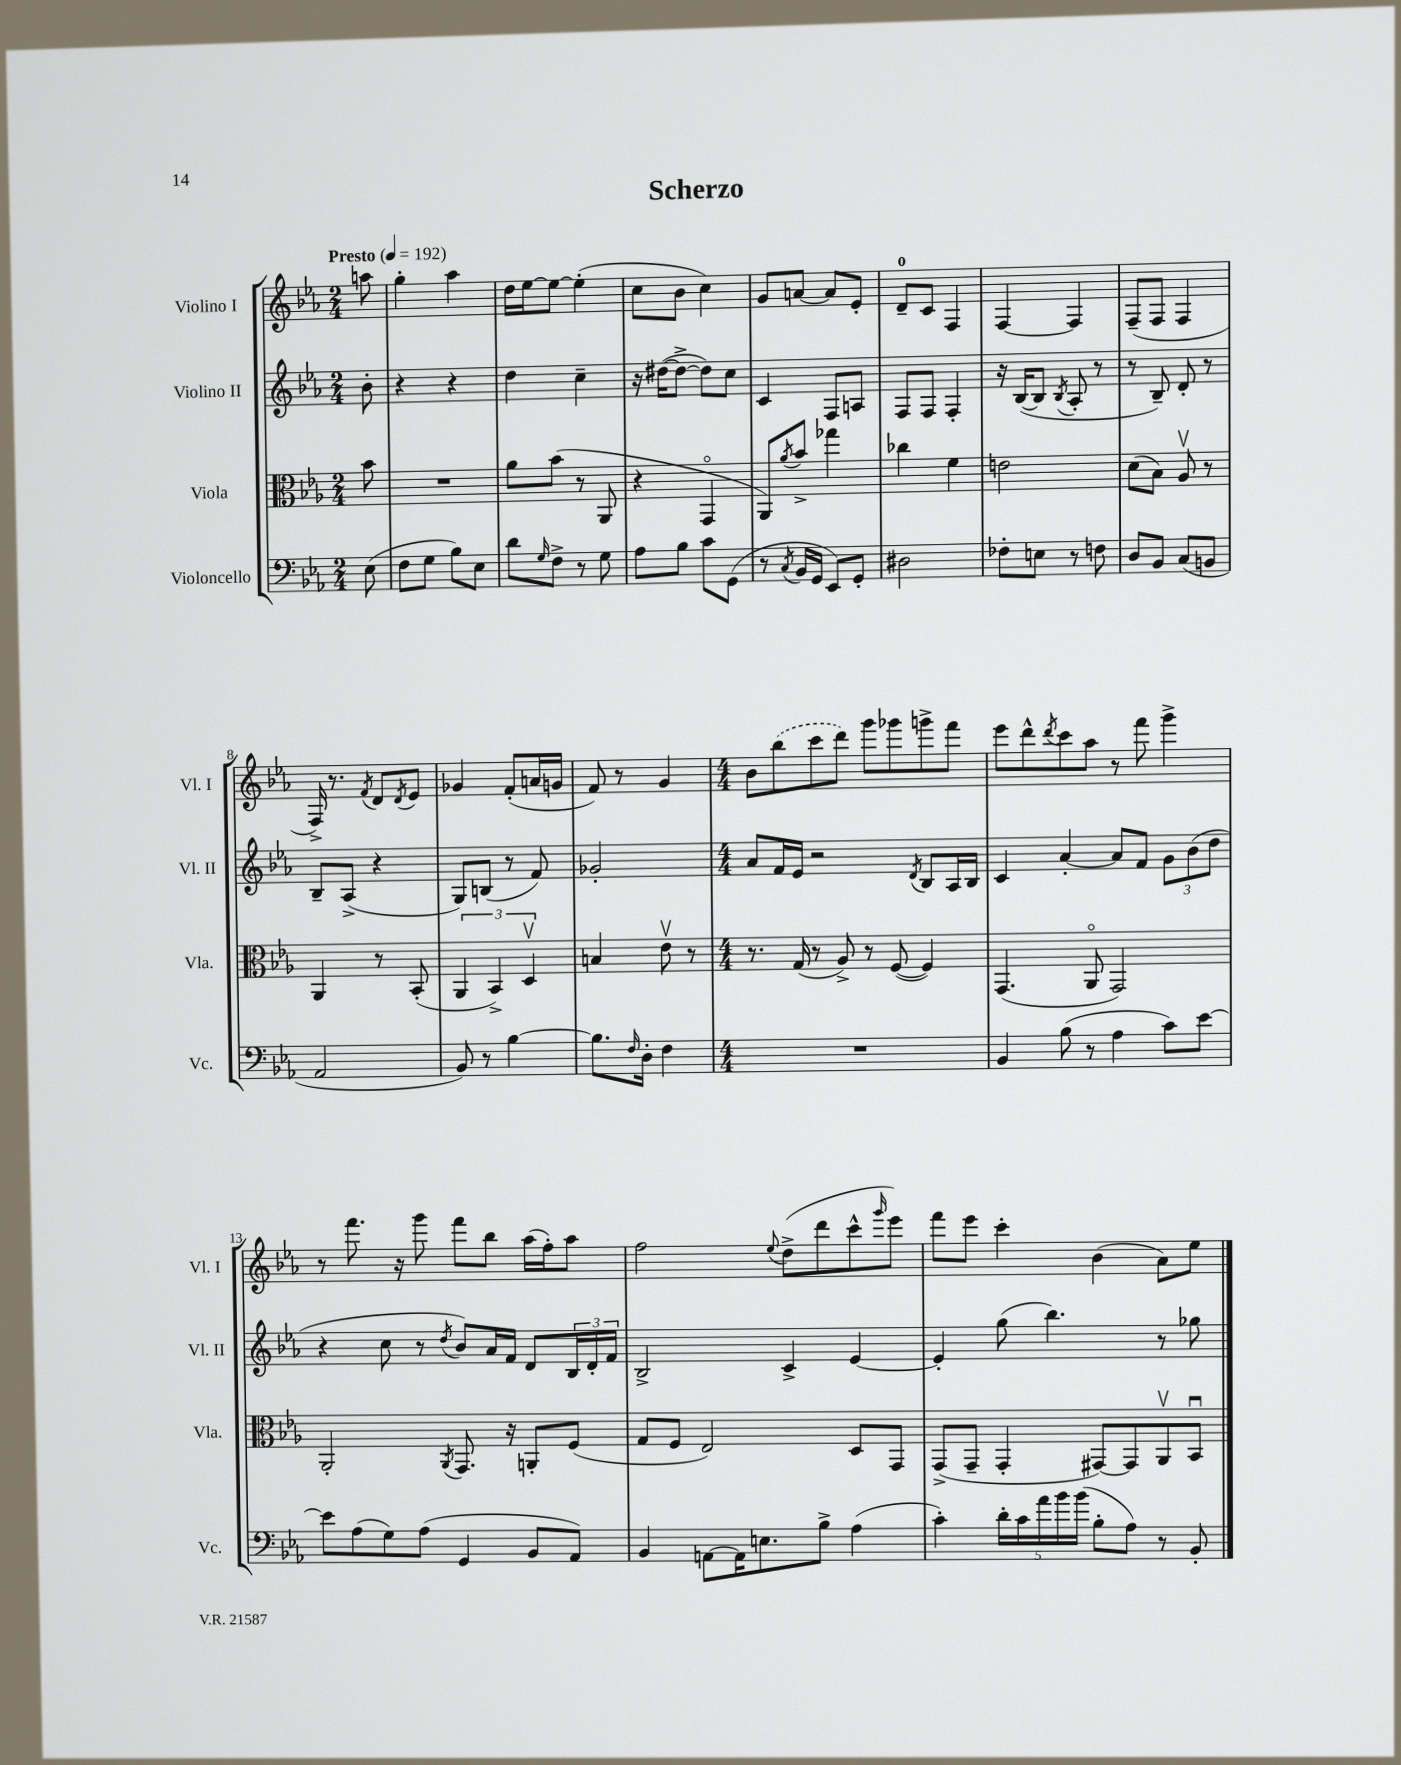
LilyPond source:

\header { title = "Scherzo" }
<<
\new StaffGroup <<
\new Staff = "s0" \with { instrumentName = "Violino I" shortInstrumentName = "Vl. I" } {
    \clef treble \key ees \major \numericTimeSignature \time 2/4 \partial 8 \tempo "Presto" 4 = 192
    a''8 |
    g''4-. aes''4 |
    d''16 ees''16~ ees''8~ ees''4-.( |
    c''8 bes'8 c''4) |
    g'8 a'8~ a'8 ees'8-. |
    d'8-0-- c'8 f4 |
    f4~ f4 |
    f8--( f8 f4 |
    f16->) r8. \acciaccatura { f'8 } d'8 \acciaccatura { d'8 } ees'8 |
    ges'4 f'8-.( a'16 g'16 |
    f'8) r8 g'4 |
    \numericTimeSignature \time 4/4 bes'8 \once \slurDashed bes''8( c'''8 d'''8) g'''8 ges'''8 g'''8-> f'''8 |
    ees'''8 d'''8-^ \acciaccatura { d'''8 } c'''8 aes''8 r8 f'''8 g'''4-> |
    r8 f'''8. r16 g'''8 f'''8 bes''8 aes''16( f''16-.) aes''8 |
    f''2 \appoggiatura { ees''8 } d''8->( d'''8 c'''8-^ \grace { g'''16 } ees'''8) |
    f'''8 ees'''8 c'''4-. bes'4( aes'8) ees''8 \bar "|." |
}
\new Staff = "s1" \with { instrumentName = "Violino II" shortInstrumentName = "Vl. II" } {
    \clef treble \key ees \major \numericTimeSignature \time 2/4 \partial 8
    bes'8-. |
    r4 r4 |
    d''4 c''4-- |
    r16 dis''16~( dis''8~-> dis''8) c''8 |
    c'4 f8 a8 |
    f8 f8 f4-. |
    r16 bes16~( bes8 \acciaccatura { bes8 } aes8-. r8 |
    r8 bes8--) d'8-. r8 |
    bes8-- aes8->( r4 |
    g8) b8( r8 f'8) |
    ges'2-. |
    \numericTimeSignature \time 4/4 aes'8 f'16 ees'16 r2 \acciaccatura { d'8 } bes8 aes16 bes16 |
    c'4 aes'4~-. aes'8 f'8 \tuplet 3/2 { g'8 bes'8( d''8 } |
    r4 c''8 r8 \acciaccatura { d''8 } bes'8) aes'16 f'16 d'8 \tuplet 3/2 { bes16 d'16-. f'16 } |
    bes2-> c'4-> ees'4~ |
    ees'4-. g''8( bes''4.) r8 ges''8 \bar "|." |
}
\new Staff = "s2" \with { instrumentName = "Viola" shortInstrumentName = "Vla." } {
    \clef alto \key ees \major \numericTimeSignature \time 2/4 \partial 8
    bes'8 |
    R2 |
    aes'8 bes'8( r8 aes,8 |
    r4 g,4\flageolet |
    aes,8) \acciaccatura { aes'8 } bes'8-> ges''4 |
    ces''4 f'4 |
    e'2 |
    d'8( bes8) aes8\upbow r8 |
    aes,4 r8 bes,8-.( |
    \tuplet 3/2 { aes,4 bes,4->) d4\upbow } |
    b4 ees'8\upbow r8 |
    \numericTimeSignature \time 4/4 r8. g16( r8 aes8->) r8 f8~( f4) |
    g,4.( aes,8\flageolet g,2) |
    aes,2-. \acciaccatura { aes,8 } g,8. r16 a,8-. f8( |
    g8 f8 ees2) d8 g,8 |
    g,8->( g,8-- g,4-. gis,8~) gis,8 aes,8\upbow bes,8\downbow \bar "|." |
}
\new Staff = "s3" \with { instrumentName = "Violoncello" shortInstrumentName = "Vc." } {
    \clef bass \key ees \major \numericTimeSignature \time 2/4 \partial 8
    ees8( |
    f8 g8 bes8) ees8 |
    d'8 \grace { g16 } f8-> r8 g8 |
    aes8 bes8 c'8 g,8( |
    r8 \acciaccatura { c8 } bes,16 g,16 ees,8) g,8-. |
    dis2 |
    fes8-. e8 r8 f8 |
    d8 bes,8 c8( b,8 |
    aes,2 |
    bes,8) r8 bes4~ |
    bes8. \grace { f16 } d16-. f4 |
    \numericTimeSignature \time 4/4 R1 |
    bes,4 bes8( r8 aes4 c'8) ees'8~ |
    ees'8 aes8( g8) aes8( g,4 bes,8 aes,8) |
    bes,4 a,8~ a,16 e8. bes8-> aes4( |
    c'4-.) \tuplet 5/4 { d'16-. c'16 aes'16 bes'16 bes'16( } bes8-. aes8) r8 bes,8-. \bar "|." |
}
>>
>>
